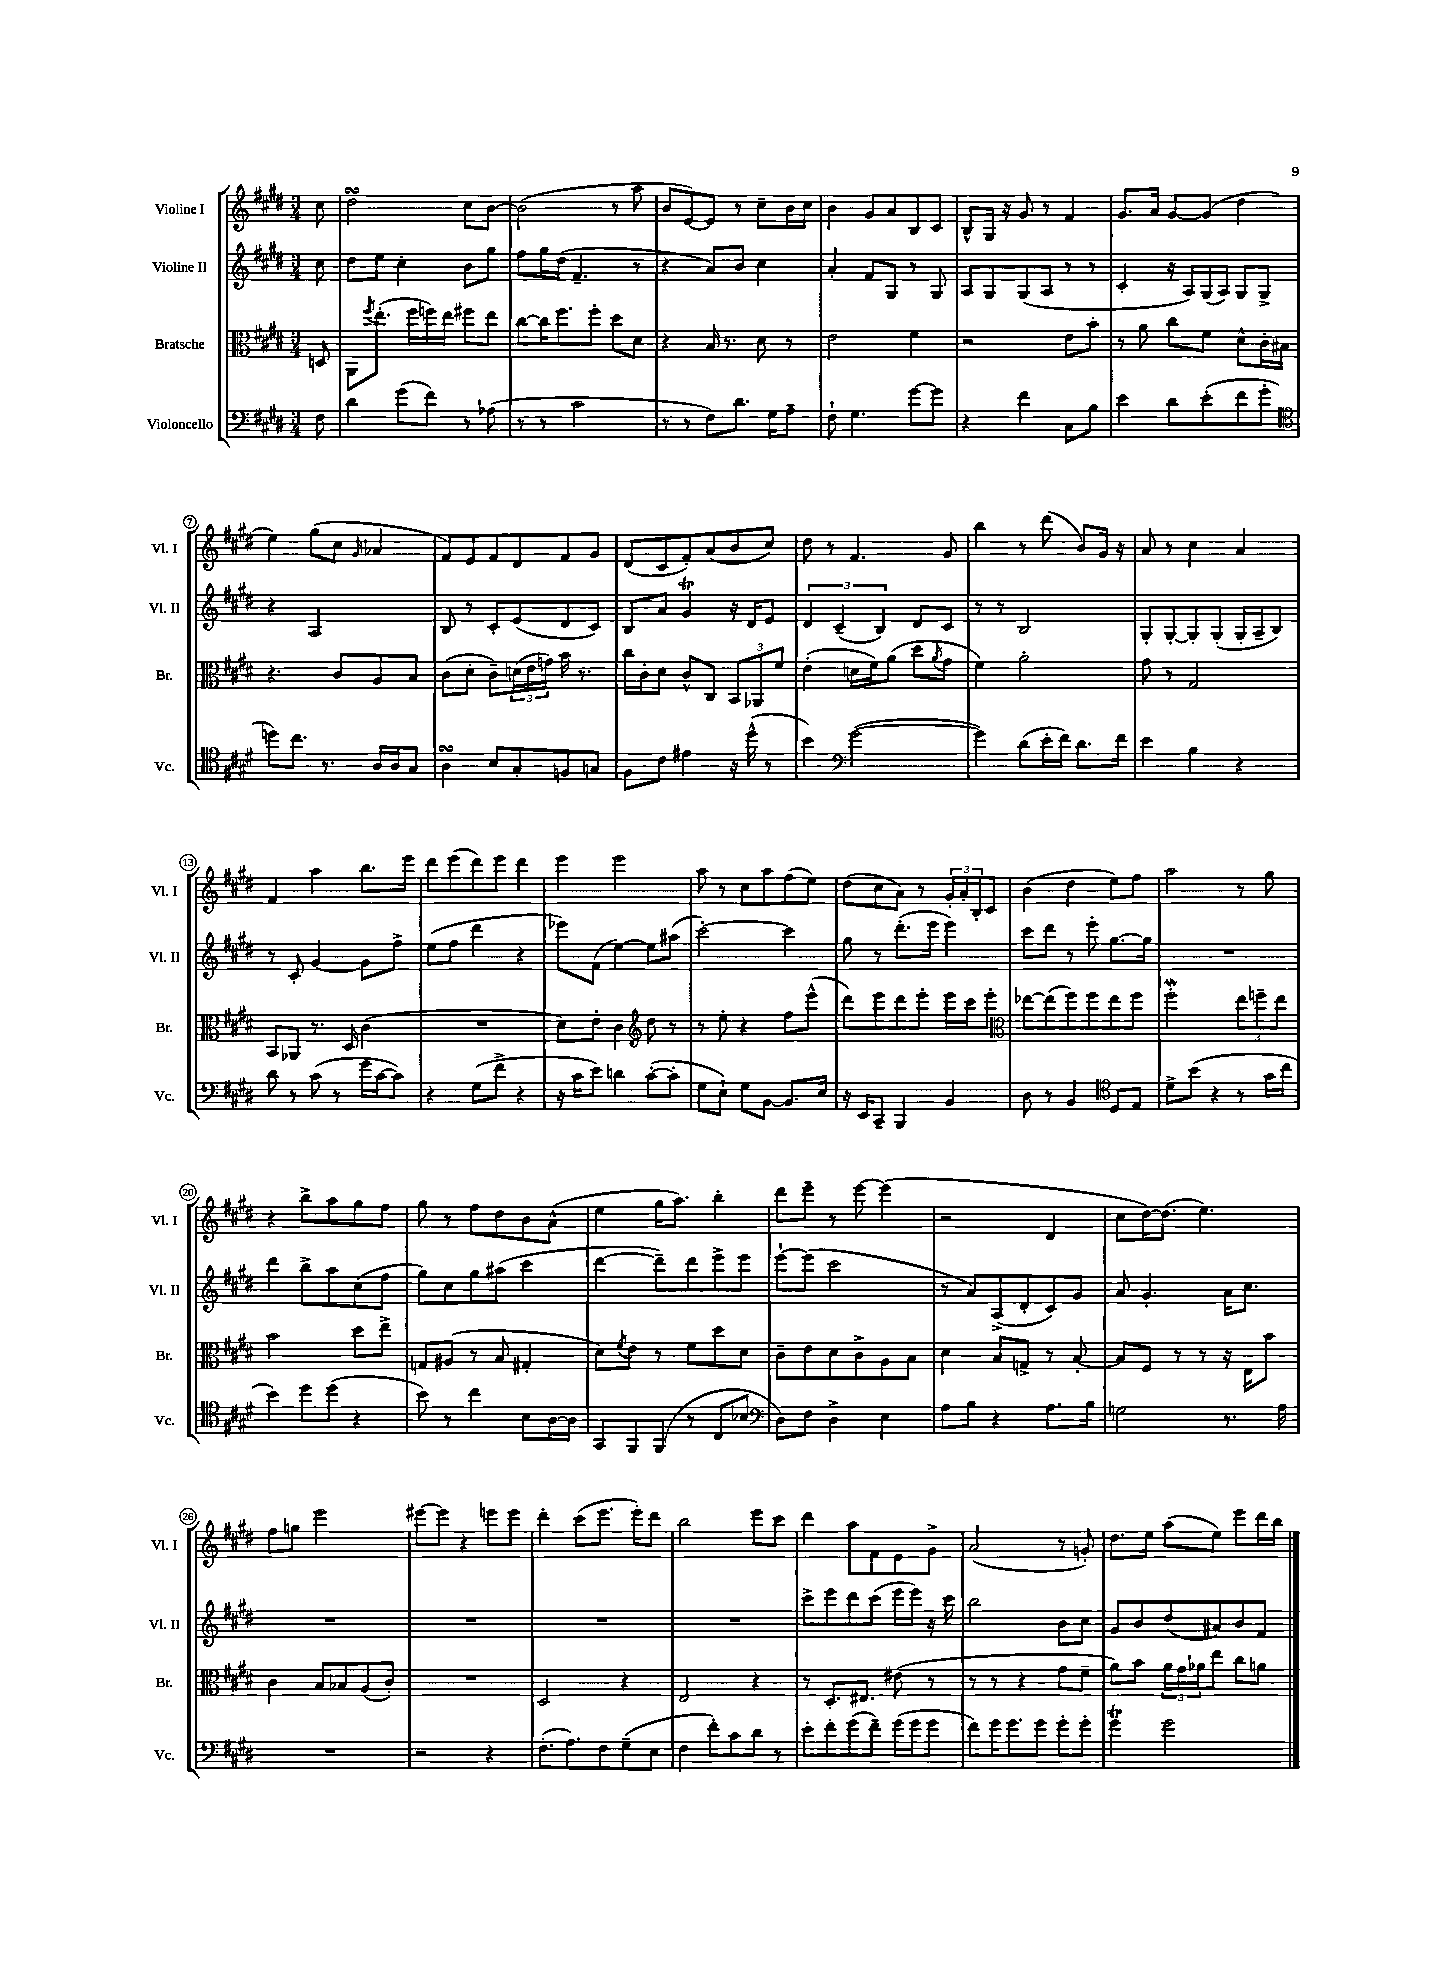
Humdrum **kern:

**kern	**kern	**kern	**kern
*staff4	*staff3	*staff2	*staff1
*clefF4	*clefC3	*clefG2	*clefG2
*k[f#c#g#d#]	*k[f#c#g#d#]	*k[f#c#g#d#]	*k[f#c#g#d#]
*M3/4	*M3/4	*M3/4	*M3/4
8F#	8D	8cc#	8cc#
=	=	=	=
4d#	8AA	8dd#	2dd#
.	8qff#	.	.
.	(8.ee'	8ee	.
(8g#	.	4cc#'	.
.	16ff#	.	.
8f#)	16ff)	.	.
.	16ee	.	.
8r	8ff#	8b	8cc#
(8A-	8ee	8gg#	[8b
=	=	=	=
8r	[8cc#	8ff#	(2b]
8r	16cc#]	16gg#	.
.	8.ff#	(16dd#	.
2c#	.	4.f#~	.
.	8ff#'	.	.
.	8dd#	.	8r
.	8d#	8r	8aa
=	=	=	=
8r	4r	4r	8b
8r	.	.	[8e)
8F#)	16B	8a)	8e]
.	8.r	.	.
8.d#	.	8b	8r
.	8d#	4cc#	8cc#~
16G#	.	.	.
8A~	8r	.	16b
.	.	.	16cc#
=	=	=	=
8F#`	2e	4a'	4b
4.G#	.	.	.
.	.	8f#	8g#
.	.	8G#	8a
[8g#	4f#	8r	8B
8g#]	.	8G#	8c#
=	=	=	=
4r	2r	8A	8B^^
.	.	8G#	16G#
.	.	.	16r
4f#	.	(8G#	8g#
.	.	8A	8r
8C#	8e	8r	4f#
8B	8b'	8r	.
=	=	=	=
4e	8r	4c#'	8.g#
.	8a	.	.
.	.	.	16a
8d#	8cc#	16r	[8g#
.	.	16A)	.
(8e'	8f#	(16G#	(8g#]
.	.	16A)	.
8f#	8d#^^	8G#	4dd#
8g#'	16c#'	8G#^	.
.	16B#	.	.
=	=	=	=
*clefC4	*	*	*
8dd)	4.r	4r	4ee)
8.cc#	.	.	.
.	.	2A	(8gg#
8.r	.	.	.
.	8c#	.	8cc#
.	.	.	16qqg#
16A	8A	.	4a-
16A	.	.	.
8G#	8B	.	.
=	=	=	=
4A	(8c#	8B	8f#)
.	8d#'	8r	8e
8B	8c#~)	8c#'	8f#
8G#'	(24d	(8e	8d#
.	24e	.	.
.	24g)	.	.
8F	16b	8d#	8f#
.	8.r	.	.
8G	.	8c#)	8g#
=	=	=	=
8F#	16cc#	8B	(8d#
.	16c#'	.	.
8c#	8d#	8a	8c#
4e#	8c#^^	4g#	8f#')
.	8C#	.	(8a
16r	12BB	16r	8b
(16dd#^^	.	16d#	.
.	12AA-	.	.
8r	.	8e	8cc#)
.	12f#	.	.
=	=	=	=
4b)	(4e'	6d#	8dd#
.	.	.	8r
.	.	(6c#~	.
*clefF4	*	*	*
([2g#	16d	.	4.f#
.	16f#)	.	.
.	.	6B)	.
.	(8a	.	.
.	8dd#	8d#	.
.	8qa	.	.
.	8g#	8c#	8g#
=	=	=	=
4g#])	4f#)	8r	4bb
.	.	8r	.
(8d#	2a'	2B	8r
16e'	.	.	(8ddd#
16f#)	.	.	.
8.d#	.	.	8b)
.	.	.	16g#
16f#	.	.	16r
=	=	=	=
4e	8g#	8G#'	8a
.	8r	[8G#'	8r
4B	2G#	8G#']	4cc#
.	.	(8G#'	.
4r	.	16G#'	4a
.	.	16A~	.
.	.	8B)	.
=	=	=	=
8d#	8BB	8r	4f#
8r	8AA-	8c#'	.
(8c#	8.r	[4g#	4aa
8r	.	.	.
.	16D#	.	.
16g#	(4c#	8g#]	8.bb
[16c#	.	.	.
8c#])	.	8ff#^	.
.	.	.	16eee
=	=	=	=
4r	2.r	(8ee	8ddd#
.	.	8ff#	(8eee
(8G#	.	4ddd#	8ddd#)
8f#^	.	.	8eee
4r	.	4r	4ddd#
=	=	=	=
16r	8d#)	8eee-)	4eee
16c#	.	.	.
8e)	8e'	(8f#	.
4d	4c#	[4ee)	2eee
*	*clefG2	*	*
([8c#'	8dd#	8ee]	.
8c#']	8r	(8aa#	.
=	=	=	=
8G#	8r	[2ccc#')	8aa
8E`)	8ee'	.	8r
8G#	4r	.	8cc#
[8BB	.	.	8aa
8.BB]	8ff#	4ccc#]	(8ff#
.	(8eee^^	.	8ee)
16E	.	.	.
=	=	=	=
16r	8ddd#)	8gg#	(8dd#
16EE	.	.	.
8CC#~	8eee	8r	8cc#
4BBB	8ddd#	(8.ddd#'	8a)
.	8eee'	.	8r
.	.	16eee	.
4BB	16eee	4eee)	24g#'
.	.	.	24a'
.	16ccc#	.	.
.	.	.	24B'
.	8eee'	.	8c#
=	=	=	=
*	*clefC3	*	*
8D#	[8ee-	8ccc#	(4b
8r	(8ee-]	8ddd#	.
4BB	8ff#)	8r	4dd#
.	8ff#	8eee'	.
*clefC4	*	*	*
8D#	8ee-	[8.gg#	8ee)
8E	8ff#	.	8ff#
.	.	16gg#]	.
=	=	=	=
8d#^	2ff#'	2.r	2aa
(8b	.	.	.
4r	.	.	.
8r	12ee	.	8r
.	12ff~	.	.
16g#	.	.	8gg#
.	12ee	.	.
16cc#	.	.	.
=	=	=	=
4b)	2b	4ddd#	4r
8dd#	.	8bb^	8bb^
(8dd#	.	8aa	8aa
4r	8dd#	(8cc#	8gg#
.	8ee^	8ff#	8ff#
=	=	=	=
8b)	8G	8gg#)	8gg#
8r	(8A#	8cc#	8r
4cc#	8r	8gg#	8ff#
.	8B	(8aa#	8dd#
8B	4G#'	4ccc#	8b
[16A	.	.	(8a^^
16A]	.	.	.
=	=	=	=
8GG#	8d#)	[4ddd#	4ee
.	8qf#	.	.
8FF#	8e	.	.
(8FF#	8r	8ddd#~])	16gg#
.	.	.	8.aa)
8r	8f#	8ddd#	.
8C#	8dd#	8eee^	4bb'
8B-	8d#	8eee	.
=	=	=	=
*clefF4	*	*	*
8D#)	8c#~	[8eee`	8ddd#
8F#	8e	(8eee]	8eee~
4D#^	8d#	2ccc#	8r
.	8c#^	.	[8eee
4E	8A	.	(4eee]
.	8B	.	.
=	=	=	=
8A	4d#	8r	2r
8B	.	8a)	.
4r	8B	(8A^	.
.	8G^	8d#'	.
8.A	8r	8c#)	4d#
.	[8B'	8g#	.
16B	.	.	.
=	=	=	=
2G	8B]	8a	8cc#
.	8F#	4.g#'	[16dd#)
.	.	.	(8.dd#]
.	8r	.	.
.	8r	.	4.ee)
8.r	16r	16a	.
.	16E	8.cc#	.
.	8b	.	.
16A	.	.	.
=	=	=	=
2.r	4c#	2.r	8ff#
.	.	.	8gg
.	8B	.	2eee
.	8B-	.	.
.	(8A	.	.
.	8c#')	.	.
=	=	=	=
2r	2.r	2.r	[8eee#
.	.	.	8eee#]
.	.	.	4r
4r	.	.	8eee
.	.	.	8eee
=	=	=	=
(8.F#'	2D#	2.r	4ddd#'
8.A)	.	.	.
.	.	.	(8ccc#
8F#	.	.	8.eee
(8G#~	4r	.	.
.	.	.	16eee')
8E	.	.	8ddd#
=	=	=	=
4F#	2E	2.r	2bb
8f#')	.	.	.
8c#	.	.	.
8d#	4r	.	8eee
8r	.	.	8ccc#
=	=	=	=
8e'	8r	8ccc#^	4ddd#
8f#'	8.D#'	8eee	.
(8g#	.	8ddd#	8aa
.	8.E#	.	.
8f#~)	.	(8ccc#	8f#
(16g#	(8e#	16eee	8e
16g#	.	16eee)	.
8g#	8r	16r	8g#^
.	.	16ccc#	.
=	=	=	=
8f#)	8r	2bb	(2a
16g#	8r	.	.
8.g#	.	.	.
.	4r	.	.
8g#	.	.	.
8g#'	8g#	8b	8r
8g#'	8f#~	8cc#	8g')
=	=	=	=
4g#	8a)	8g#	8.dd#
.	8b	8b	.
.	.	.	16ee
2g#	24a	(8dd#	(8aa
.	24g#	.	.
.	24a-	.	.
.	8ee	8a#)	8ee)
.	8cc#	8b	8eee
.	8a	8f#	16ddd#
.	.	.	16bb
==	==	==	==
*-	*-	*-	*-
